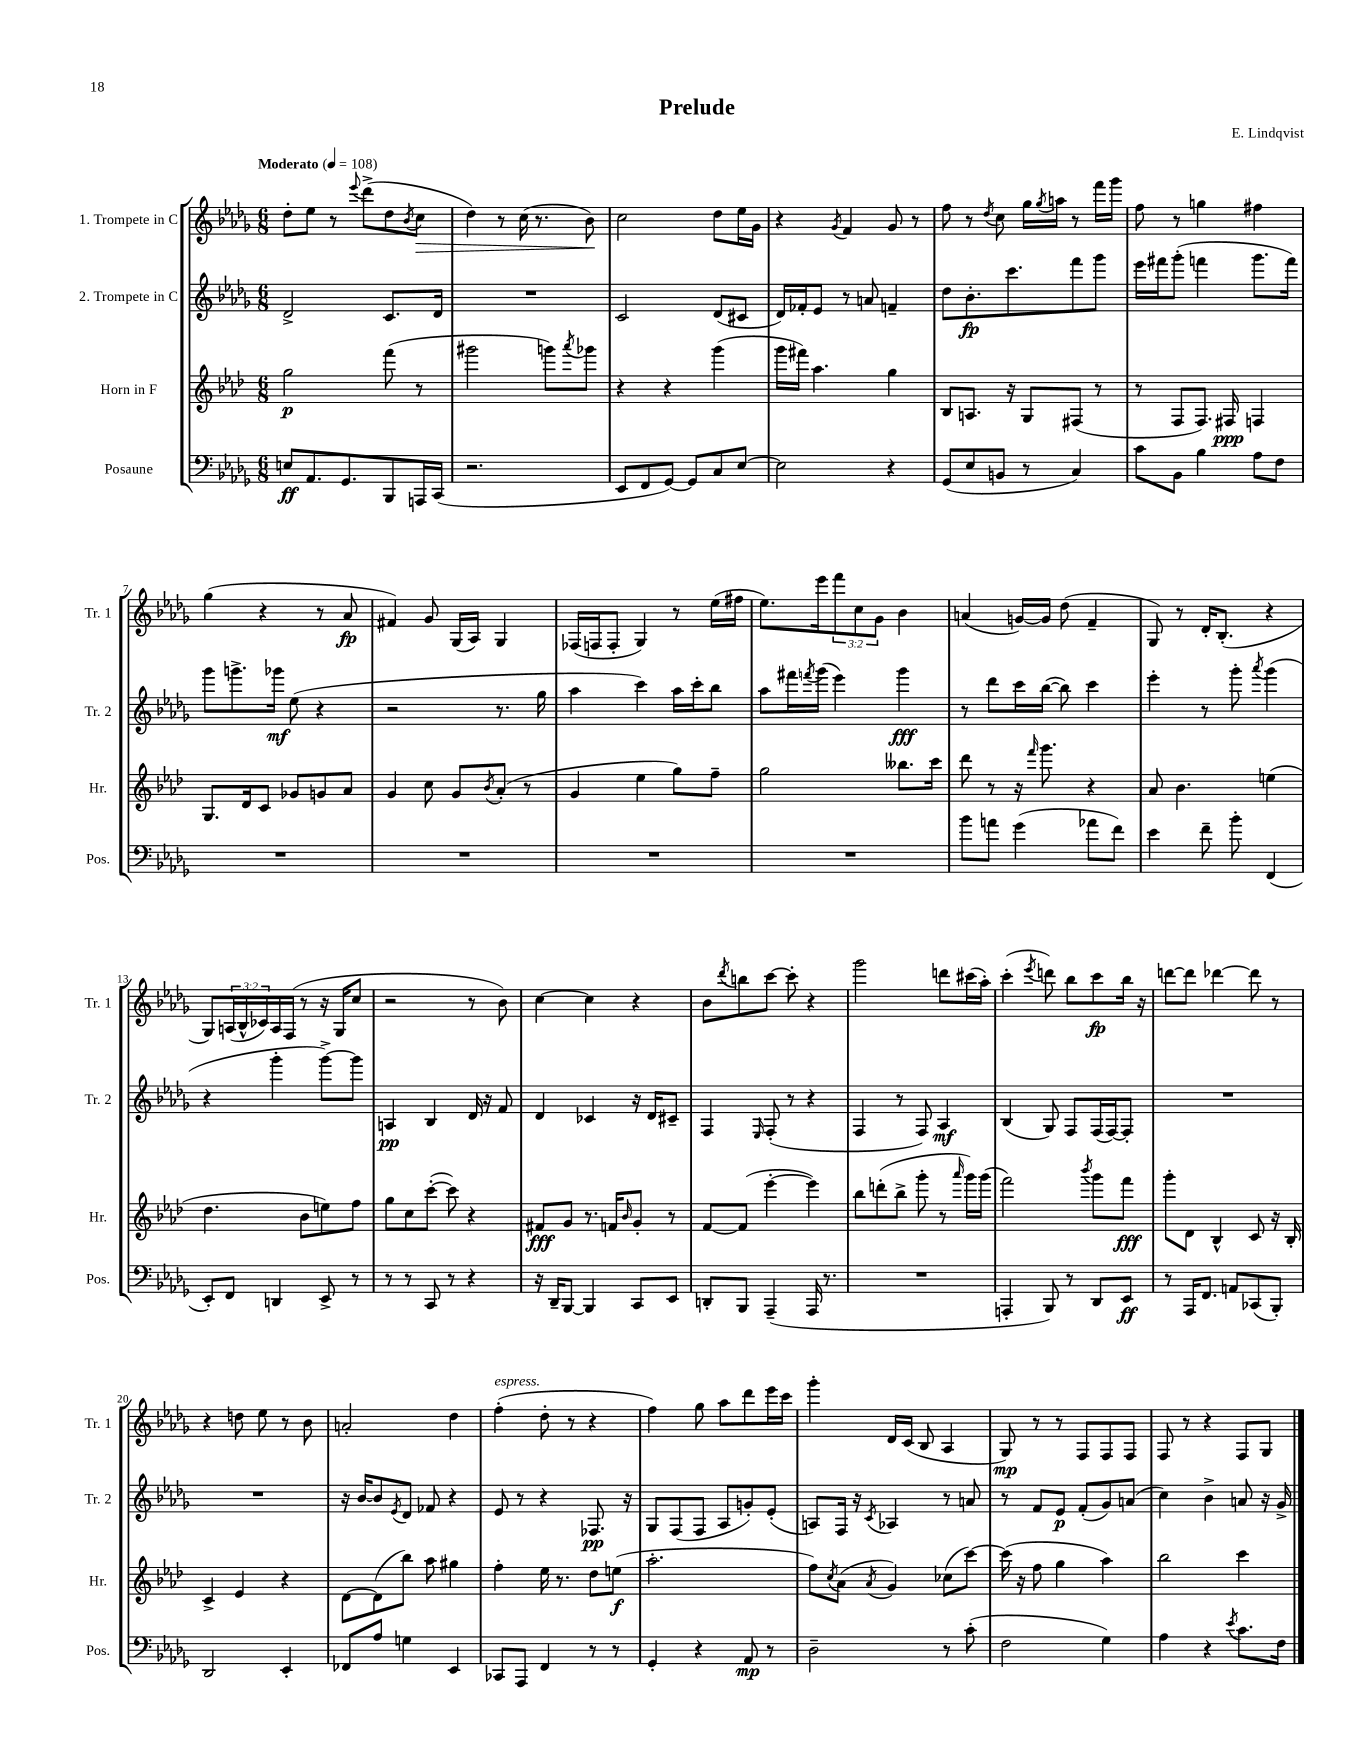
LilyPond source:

\header { title = "Prelude" composer = "E. Lindqvist" }
<<
\new StaffGroup <<
\new Staff = "s0" \with { instrumentName = "1. Trompete in C" shortInstrumentName = "Tr. 1" } {
    \clef treble \key des \major \numericTimeSignature \time 6/8 \override Staff.TupletNumber.text = #tuplet-number::calc-fraction-text \tempo "Moderato" 4 = 108
    des''8-. ees''8 r8 \appoggiatura { ees'''8 } des'''8->( des''8 \acciaccatura { bes'8 } c''8\> |
    des''4) r8 c''16( r8. bes'8\!) |
    c''2 des''8 ees''16 ges'16 |
    r4 \acciaccatura { ges'8 } f'4 ges'8 r8 |
    f''8 r8 \acciaccatura { des''8 } c''8 ges''16 \acciaccatura { ges''8 } a''16 r8 f'''16 ges'''16 |
    f''8 r8 g''4 fis''4 |
    ges''4( r4 r8 aes'8\fp |
    fis'4) ges'8 ges16( aes16) ges4 |
    fes16( f16 f8-. ges4) r8 ees''16( fis''16 |
    ees''8.) ees'''16 \tuplet 3/2 { f'''8 c''8 ges'8 } bes'4 |
    a'4( g'16~) g'16 des''8( f'4-- |
    ges8) r8 des'16-. bes8.-.( r4 |
    ges8) \tuplet 3/2 { a16( bes16-^ ces'16) } a16 f16( r8 r16 ges16 c''8 |
    r2 r8 bes'8) |
    c''4~ c''4 r4 |
    bes'8 \acciaccatura { des'''8 } b''8 c'''8~ c'''8-. r4 |
    ges'''2 d'''8 cis'''16( aes''16-.) |
    c'''4-.( \acciaccatura { ees'''8 } d'''8) bes''8 c'''8\fp bes''16 r16 |
    d'''8~ d'''8 des'''4~ des'''8 r8 |
    r4 d''8 ees''8 r8 bes'8 |
    a'2-. des''4 |
    f''4-.^\markup { \italic "espress." }( des''8-. r8 r4 |
    f''4) ges''8 aes''8 des'''8 ees'''16 c'''16 |
    ges'''4-. des'16 c'16( bes8 aes4 |
    ges8\mp) r8 r8 f8 f8 f8 |
    f8 r8 r4 f8 ges8 \bar "|." |
}
\new Staff = "s1" \with { instrumentName = "2. Trompete in C" shortInstrumentName = "Tr. 2" } {
    \clef treble \key des \major \numericTimeSignature \time 6/8
    des'2-> c'8. des'16 |
    R2. |
    c'2 des'8( cis'8 |
    des'16) fes'16-. ees'8 r8 a'8 f'4-- |
    des''8 bes'8.-.\fp c'''8. f'''8 ges'''8 |
    ees'''16 fis'''16 ges'''8-.( f'''4 ges'''8. f'''16) |
    ges'''8 g'''8.-> ges'''16\mf ees''8( r4 |
    r2 r8. ges''16 |
    aes''4 c'''4) aes''16 c'''16-. bes''8 |
    aes''8 fis'''16 \acciaccatura { f'''8 } ges'''16( ees'''4) ges'''4\fff |
    r8 des'''8 c'''16 bes''16~( bes''8) c'''4 |
    ees'''4-. r8 ges'''8-. \acciaccatura { aes'''8 } ges'''4( |
    r4 ges'''4-. ges'''8~->) ges'''8 |
    a4\pp bes4 des'16 r16 f'8 |
    des'4 ces'4 r16 des'16 cis'8-- |
    f4 \grace { ees16 } f8-.( r8 r4 |
    f4 r8 f8) aes4\mf |
    bes4( ges8) f8 f16( f16~) f8-. |
    R2. |
    R2. |
    r16 bes'16~ bes'8 \acciaccatura { ees'8 } des'8 fes'8 r4 |
    ees'8 r8 r4 fes8.\pp r16 |
    ges8 f8( f8 aes8 g'8-.) ees'8-.( |
    a8) f16 r16 \acciaccatura { c'8 } aes4 r8 a'8 |
    r8 f'8 ees'8\p f'8-.( ges'8) a'8( |
    c''4) bes'4-> a'8 r16 ges'16-> \bar "|." |
}
\new Staff = "s2" \with { instrumentName = "Horn in F" shortInstrumentName = "Hr." } {
    \clef treble \key aes \major \numericTimeSignature \time 6/8
    g''2\p f'''8( r8 |
    gis'''2 g'''8) \acciaccatura { aes'''8 } ges'''8 |
    r4 r4 g'''4( |
    g'''16 fis'''16) aes''4. g''4 |
    bes8 a8. r16 g8 fis8( r8 |
    r8 f8 f8.) fis16\ppp f4 |
    g8. des'16 c'8 ges'8 g'8 aes'8 |
    g'4 c''8 g'8 \acciaccatura { bes'8 } aes'8-.( r8 |
    g'4 ees''4 g''8) f''8-- |
    g''2 beses''8. c'''16 |
    des'''8 r8 r16 \grace { f'''16 } g'''8. r4 |
    aes'8 bes'4. e''4( |
    des''4. bes'8 e''8) f''8 |
    g''8 c''8 c'''8~-.( c'''8) r4 |
    fis'8\fff g'8 r8. f'16 \grace { bes'16 } g'8-. r8 |
    f'8~ f'8( ees'''4~-. ees'''4) |
    bes''8 d'''8-.( bes''8-> g'''8-. r8 \grace { aes'''16 } g'''16) g'''16( |
    f'''2) \acciaccatura { bes'''8 } g'''8 f'''8\fff |
    g'''8-. des'8 bes4-^ c'8 r16 bes16-. |
    c'4-> ees'4 r4 |
    des'8~ des'8( bes''8) aes''8 gis''4 |
    f''4-. ees''16 r8. des''8 e''8\f( |
    aes''2.-. |
    f''8) \acciaccatura { c''8 } aes'8( \acciaccatura { aes'8 } g'4) ces''8( c'''8~) |
    c'''16( r16 f''8 g''4 aes''4) |
    bes''2 c'''4 \bar "|." |
}
\new Staff = "s3" \with { instrumentName = "Posaune" shortInstrumentName = "Pos." } {
    \clef bass \key des \major \numericTimeSignature \time 6/8
    e8\ff aes,8. ges,8. bes,,8 a,,16 c,16( |
    r2. |
    ees,8 f,8 ges,8~) ges,8 c8 ees8~ |
    ees2 r4 |
    ges,8( ees8 b,8 r8 c4) |
    c'8 bes,8 bes4 aes8 f8 |
    R2. |
    R2. |
    R2. |
    R2. |
    bes'8 a'8 ges'4( aes'8 f'8) |
    ees'4 f'8-- bes'8-. f,4( |
    ees,8-.) f,8 d,4 ees,8-> r8 |
    r8 r8 c,8 r8 r4 |
    r16 des,16-- bes,,8~ bes,,4 c,8 ees,8 |
    d,8-. bes,,8 aes,,4--( aes,,16 r8. |
    R2. |
    a,,4-. bes,,8) r8 des,8 ees,8\ff |
    r8 aes,,16 f,8. a,8 ces,8( bes,,8-.) |
    des,2 ees,4-. |
    fes,8 aes8 g4 ees,4 |
    ces,8 aes,,8 f,4 r8 r8 |
    ges,4-. r4 aes,8\mp r8 |
    des2-- r8 c'8-.( |
    f2 ges4) |
    aes4 r4 \acciaccatura { ees'8 } c'8. f16 \bar "|." |
}
>>
>>
